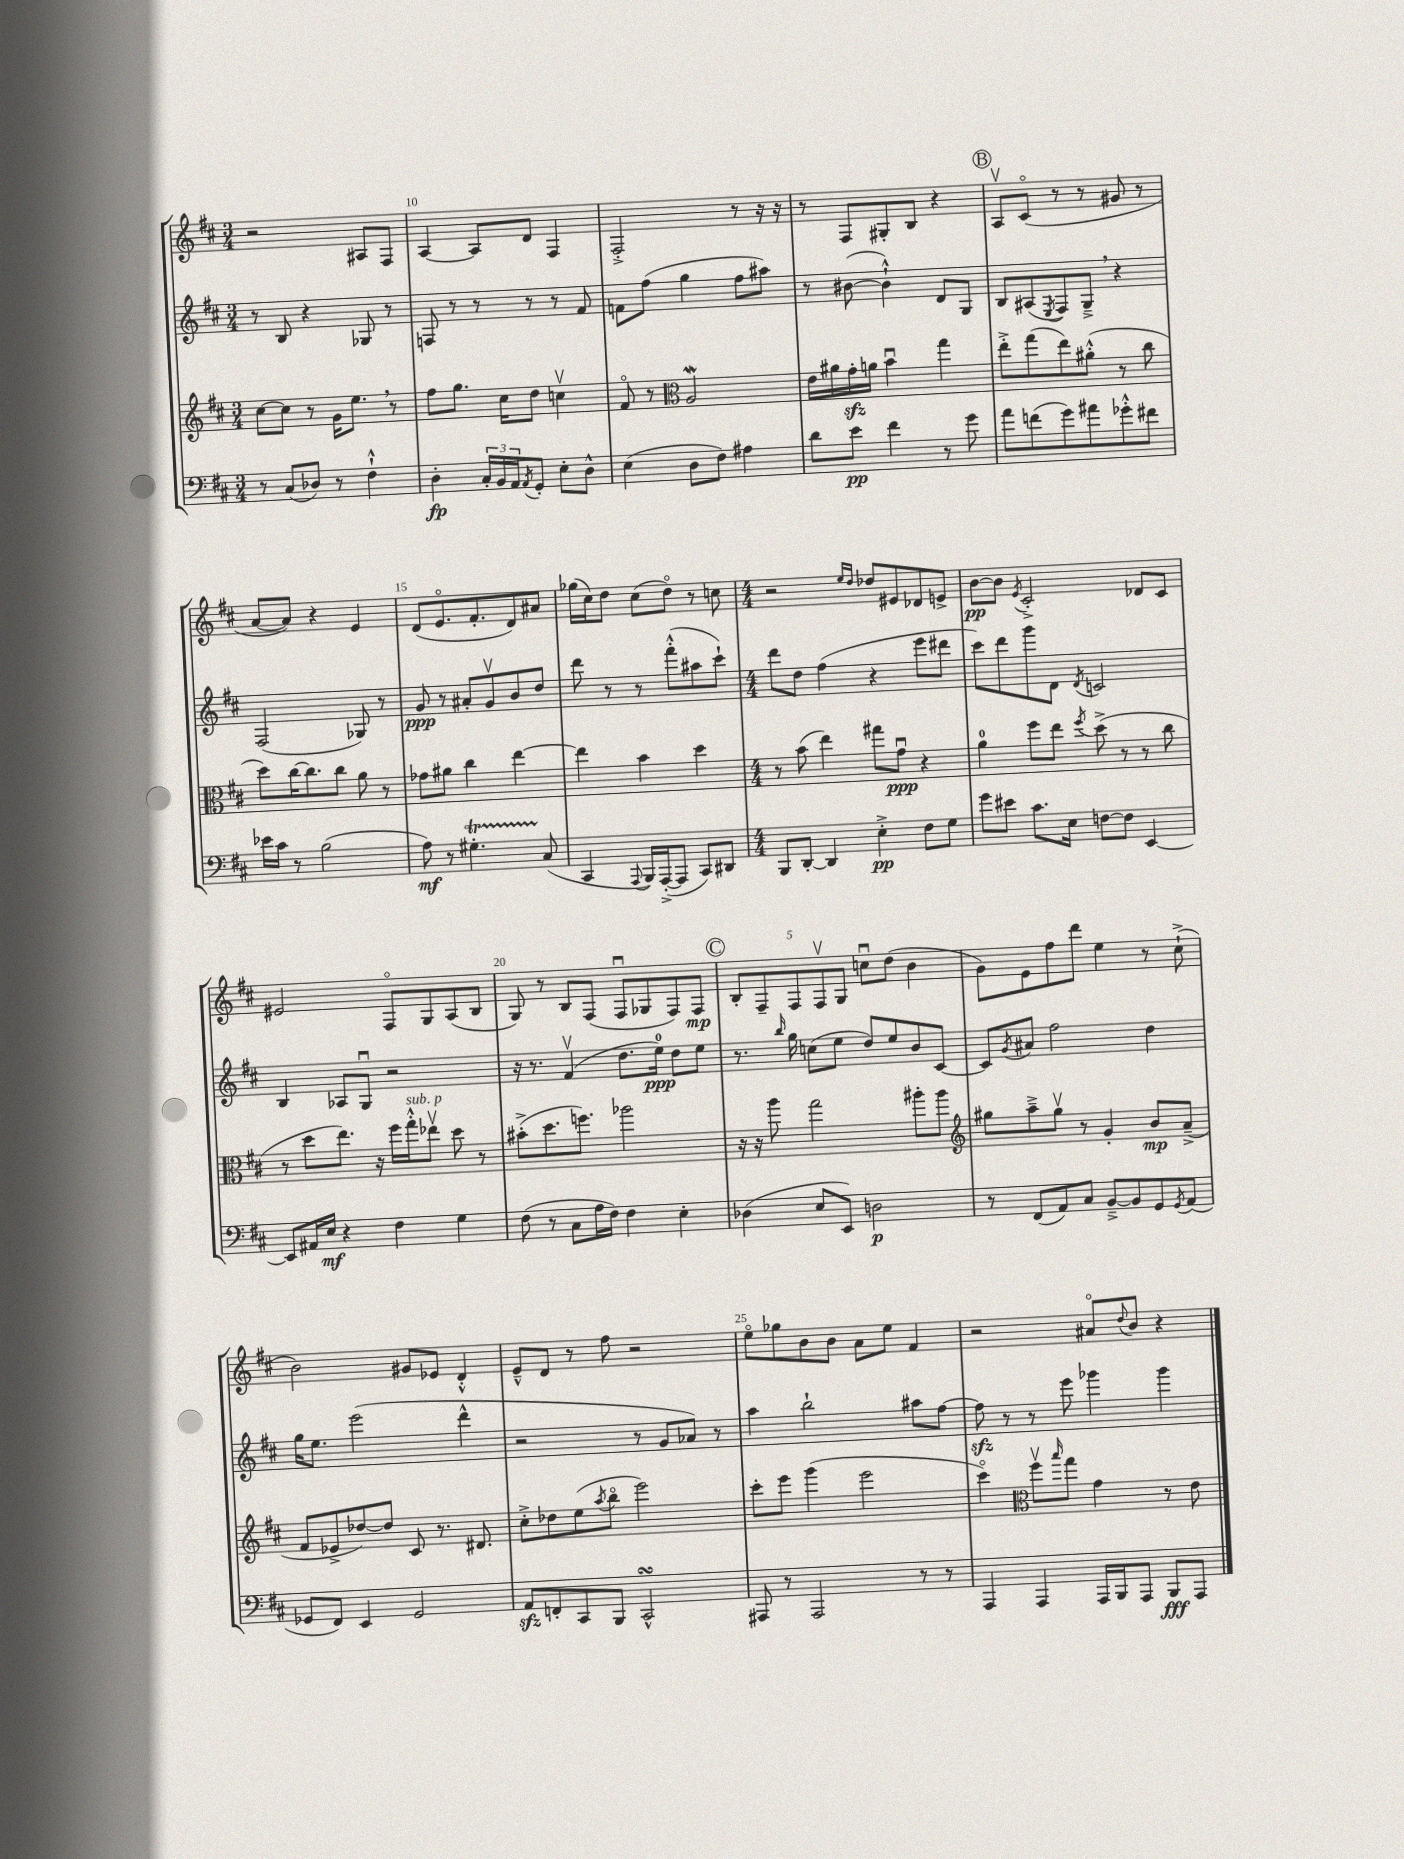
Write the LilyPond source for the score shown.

<<
\new StaffGroup <<
\new Staff = "s0" {
    \clef treble \key d \major \numericTimeSignature \time 3/4
    r2 ais8 fis8 |
    a4~ a8 d'8 fis4 |
    fis2-.-> r8 r16 r16 |
    r8 fis8 gis8-. b8 r4 |
    \mark \markup { \circle "B" } a8\upbow cis'8\flageolet( r8 r8 gis'8 r8 |
    a'8~ a'8) r4 e'4 |
    d'8( e'8.\flageolet fis'8.-. d'8) ais'8 |
    ges''16( cis''16) d''8 cis''8( d''8\flageolet) r8 c''8 |
    \numericTimeSignature \time 4/4 r2 \grace { e''16 d''16 } des''8 eis'8 des'8 e'8-> |
    b'8~\pp b'8 \acciaccatura { e'8 } cis'2-.-> des'8 cis'8 |
    eis'2 fis8\flageolet g8 a8( b8 |
    g8) r8 b8 fis8( fis8\downbow ges8 fis8) fis8\mp |
    \mark \markup { \circle "C" } \tuplet 5/4 { b8-. fis8-- fis8 fis8\upbow g8 } c''8\downbow d''8( b'4 |
    g'8) e'8 fis''8 d'''8 e''4 r8 cis''8-!->( |
    b'2) gis'8 ees'8 d'4-.-^ |
    e'8---^ d'8 r8 fis''8 r2 |
    e''8\flageolet ges''8 b'8 b'8 a'8 e''8 fis'4 |
    r2 ais'8\flageolet \appoggiatura { d''8 } b'8 r4 \bar "|." |
}
\new Staff = "s1" {
    \clef treble \key d \major \numericTimeSignature \time 3/4
    r8 b8 r4 ges8 r8 |
    f8 r8 r8 r8 r8 fis'8 |
    f'8 fis''8( g''4 fis''8 ais''8) |
    r8 bis'8~( bis'4-!-^) d'8 g8 |
    \mark \markup { \circle "B" } b8 ais8( \acciaccatura { e8 } fis8) g8---> \breathe r4 |
    fis2( ges8) r8 |
    g'8\ppp r8 ais'8-. g'8\upbow b'8 d''8 |
    d'''8 r8 r8 fis'''8-.-^( ais''8 cis'''8-!) |
    \numericTimeSignature \time 4/4 d'''8 d''8 fis''4( r4 e'''8 dis'''8 |
    cis'''8) d'''8 g'''8 d'8 \acciaccatura { d'8 } c'2 |
    b4 aes8 g8\downbow r2 |
    r16 r8. fis'4\upbow( d''8. e''16-0\ppp) d''8 e''8 |
    \mark \markup { \circle "C" } r8. \grace { b''16 } g''16 c''8( e''8 d''8) e''8 b'8 cis'8~ |
    cis'8 \acciaccatura { g'8 } ais'8 fis''2 d''4 |
    g''16 e''8. e'''2( d'''4-^ |
    r2 r8 g'8 aes'8) r8 |
    a''4 b''2-! ais''8 fis''8~ |
    fis''8\sfz r8 r8 e'''8 ges'''4 ges'''4 \bar "|." |
}
\new Staff = "s2" {
    \clef treble \key d \major \numericTimeSignature \time 3/4
    cis''8~ cis''8 r8 g'16 e''8. \breathe r8 |
    fis''8 g''8. cis''16 d''8 c''4\upbow |
    fis'8\flageolet r8 \clef alto a2\mordent |
    e'16 ais'16 g'16-.\sfz a'16 b'4\downbow g''4 |
    \mark \markup { \circle "B" } e''8-.-> g''8( e''8) ais'8-.-^( r8 cis''8 |
    d''8) cis''16~ cis''8. cis''8 a'8 r8 |
    ges'8 ais'8 cis''4 e''4~ |
    e''4 b'4 d''4 |
    \numericTimeSignature \time 4/4 r8 b'8( e''4) gis''8 g'8\downbow\ppp r4 |
    a'4-0 fis''8 e''8 \acciaccatura { fis''8 } d''8->( r8 r8 cis''8 |
    r8 d''8 e''8.) r16 fis''16 g''16-.-^^\markup { \italic "sub. p" } ees''8\upbow d''8 r8 |
    bis'8-.->( d''8. f''8.) aes''2 |
    \mark \markup { \circle "C" } r16 r16 a''8 g''2 ais''8-. ais''8 |
    \clef treble gis''8 a''8---> gis''8\upbow r8 g'4-. b'8\mp a'8--->( |
    fis'8 ees'8-> des''8~) des''8 cis'8 r8. dis'8. |
    cis''8-.-> des''8 e''8( \acciaccatura { a''8 } b''8\flageolet e'''2) |
    cis'''8-. e'''8 g'''4( e'''2 |
    cis'''4\flageolet) \clef alto fis''8\upbow \grace { b''16 } g''8 g'4 r8 e'8 \bar "|." |
}
\new Staff = "s3" {
    \clef bass \key d \major \numericTimeSignature \time 3/4
    r8 cis8( des8) r8 fis4-!-^ |
    d4-.\fp \tuplet 3/2 { cis16-. b,16 a,16 } \acciaccatura { a,8 } g,8-. e8-. d8-^ |
    e4( d8 fis8) ais4 |
    d'8 e'8\pp fis'4 r8 g'8 |
    \mark \markup { \circle "B" } a'8 f'8( g'8) ais'8 ges'8-.-^ fis'8 |
    ees'16 cis'16 r8 b2( |
    a8\mf) r8 gis4.-.\startTrillSpan cis8\stopTrillSpan( |
    cis,4 \appoggiatura { a,,8 } b,,16) a,,16~-.->( a,,8 cis,8) dis,8 |
    \numericTimeSignature \time 4/4 b,,8 d,8~-. d,4 e4-.->\pp fis8 g8 |
    g'8 eis'8 cis'8. e16 f8~ f8 e,4~ |
    e,8 ais,16 e16\mf r4 fis4 g4 |
    fis8( r8 cis8 a16 fis16) fis4 e4-. |
    \mark \markup { \circle "C" } des4( e8 e,8) d2\p |
    r8 fis,8( a,8) cis8 b,8~---> b,8 g,8 \acciaccatura { g,8 } a,8( |
    ges,8 fis,8) e,4 ges,2 |
    a,8\sfz f,8-. cis,8 b,,8 cis,2-^\turn |
    ais,,8 r8 ais,,2 r8 r8 |
    a,,4 a,,4 a,,16 b,,16 a,,8 b,,8\fff a,,8 \bar "|." |
}
>>
>>
\layout { \context { \Score currentBarNumber = #9 \override BarNumber.break-visibility = ##(#f #t #t) barNumberVisibility = #(every-nth-bar-number-visible 5) } }
